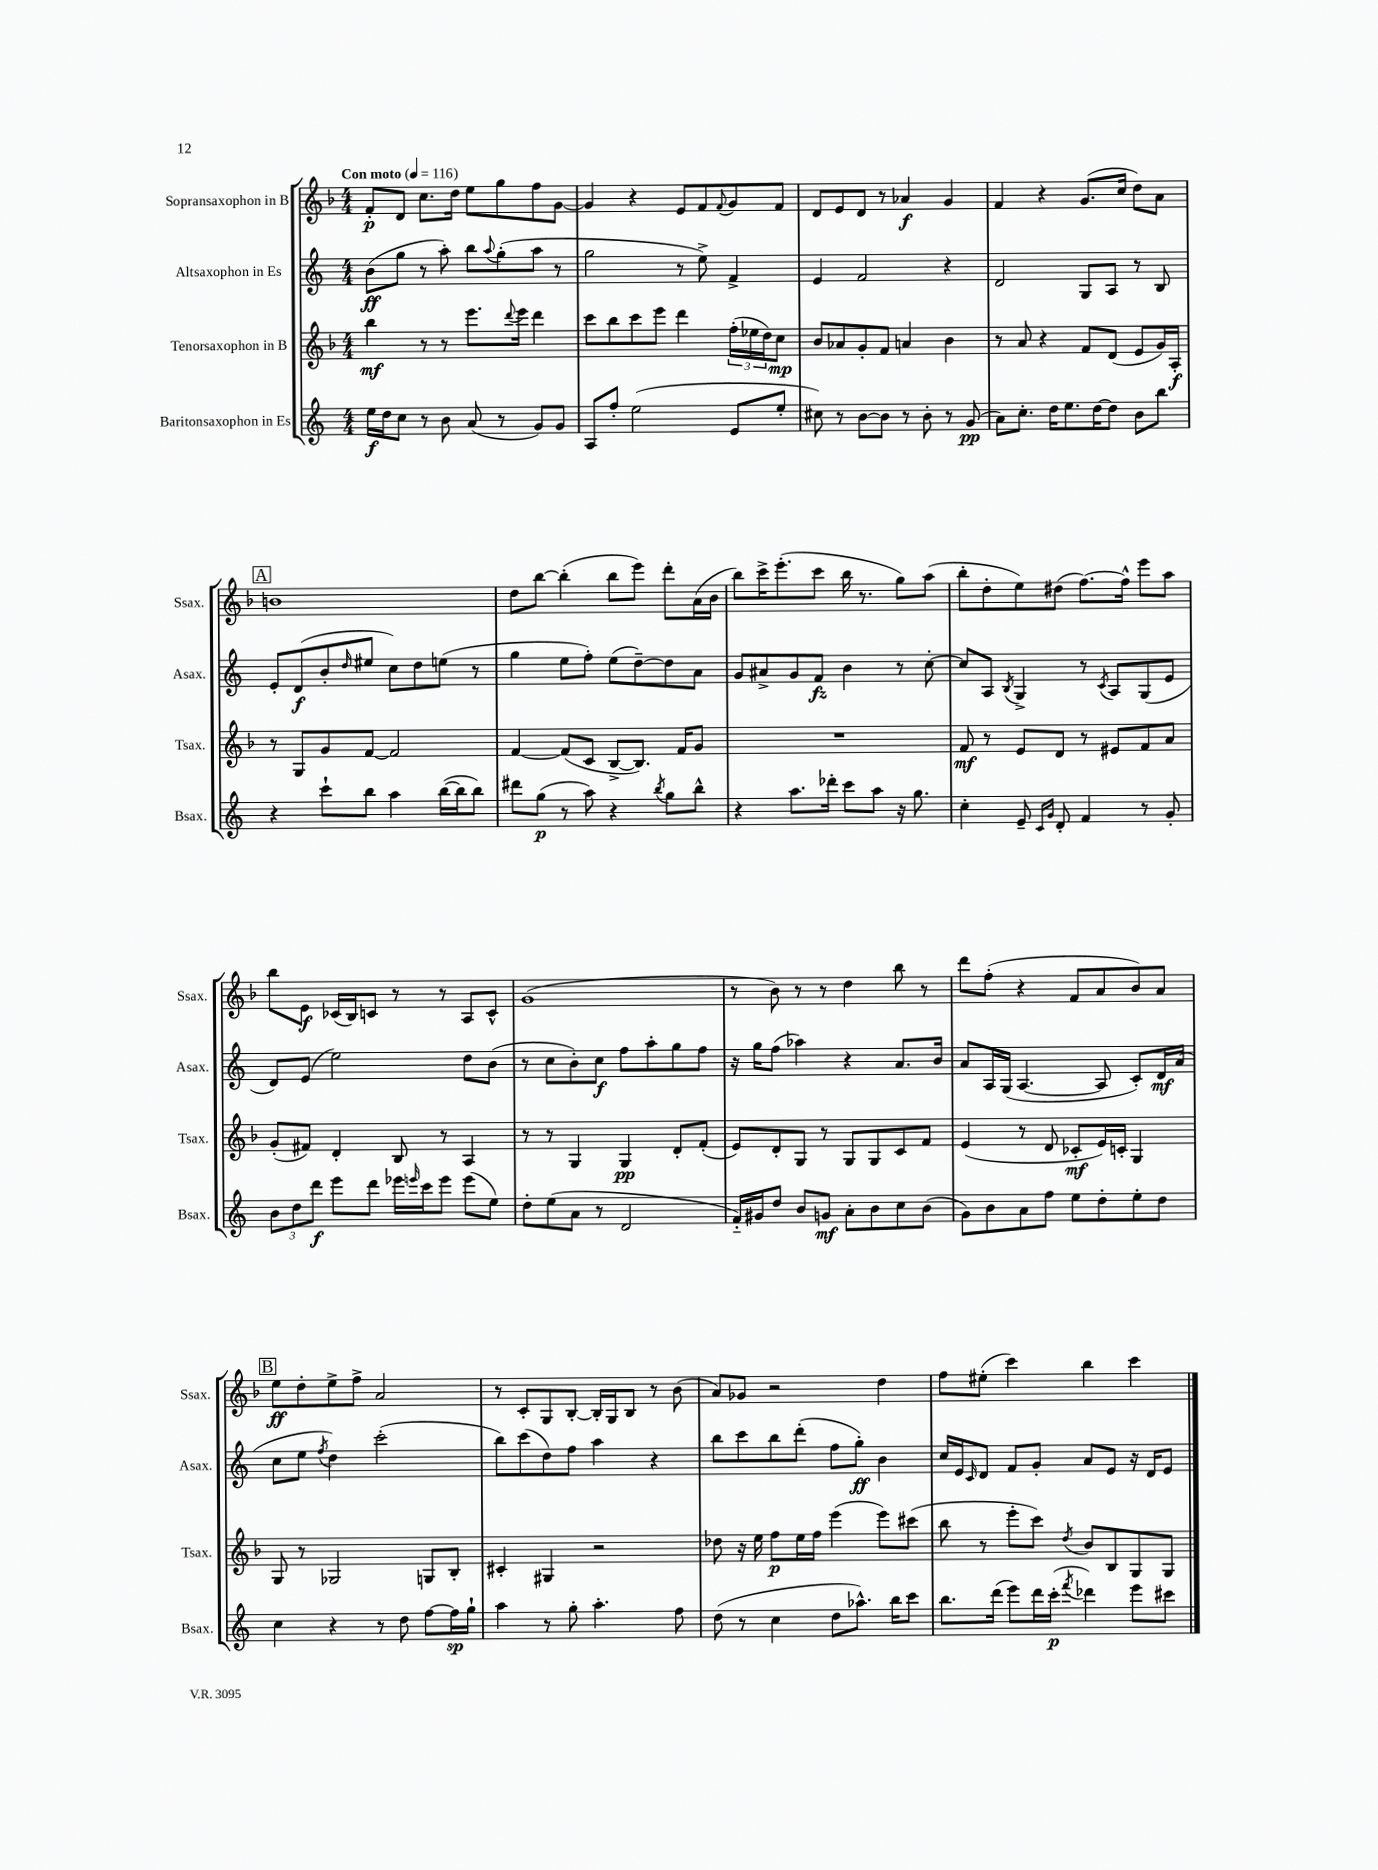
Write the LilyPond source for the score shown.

<<
\new StaffGroup <<
\new Staff = "s0" \with { instrumentName = "Sopransaxophon in B" shortInstrumentName = "Ssax." } {
    \clef treble \key f \major \numericTimeSignature \time 4/4 \tempo "Con moto" 4 = 116
    f'8-.\p d'8 c''8. d''16 e''8 g''8 f''8 g'8~ |
    g'4 r4 e'8 f'8 \appoggiatura { f'8 } g'8 f'8 |
    d'8 e'8 d'8 r8 aes'4\f g'4 |
    f'4 r4 g'8.( c''16 d''8) a'8 |
    \mark \markup { \box "A" } b'1 |
    d''8 bes''8~ bes''4-.( bes''8 e'''8) d'''8-. a'16( bes'16 |
    bes''8) c'''16-> e'''8.-.( c'''8 bes''16 r8. g''8) a''8( |
    bes''8-. d''8-. e''8) dis''8( f''8.~) f''16-^ e'''8 a''8 |
    bes''8 e'8\f ces'16( bes16) c'8 r8 r8 a8 c'8-^ |
    g'1( |
    r8 bes'8) r8 r8 d''4 bes''8 r8 |
    d'''8 f''8-.( r4 f'8 a'8 bes'8) a'8 |
    \mark \markup { \box "B" } e''8\ff d''8-. e''8-> f''8-> a'2 |
    r8 c'8-. g8 bes8~-. bes16-. g16 bes8 r8 bes'8( |
    a'8) ges'8 r2 d''4 |
    f''8 eis''8-.( c'''4) bes''4 c'''4 \bar "|." |
}
\new Staff = "s1" \with { instrumentName = "Altsaxophon in Es" shortInstrumentName = "Asax." } {
    \clef treble \key c \major \numericTimeSignature \time 4/4
    b'8\ff( g''8 r8 a''8-.) b''8 \appoggiatura { a''8 } g''8-.( a''8 r8 |
    g''2 r8 e''8->) f'4-> |
    e'4 f'2 r4 |
    d'2 g8 a8 r8 b8 |
    \mark \markup { \box "A" } e'8-. d'8\f( b'8-. \grace { d''16 } eis''8 c''8) d''8 e''8( r8 |
    g''4 e''8 f''8-.) e''8( d''8~--) d''8 a'8 |
    g'8 ais'8-> g'8 f'8\fz b'4 r8 c''8~-. |
    c''8 a8 \acciaccatura { b8 } g4-> r8 \acciaccatura { c'8 } a8 g8( e'8 |
    d'8) e'8( e''2) d''8 b'8( |
    r8 c''8 b'8-.) c''8\f f''8 a''8-. g''8 f''8 |
    r16 g''16 f''8( aes''4) r4 a'8. b'16 |
    a'8 a16 g16( a4.~ a8 c'8-.) d'16\mf a'16( |
    \mark \markup { \box "B" } c''8 e''8 \acciaccatura { f''8 } d''4) c'''2-.( |
    b''8) c'''8( d''8) f''8 a''4 r4 |
    b''8 c'''8 b''8 d'''8-.( f''8 g''8-.\ff) b'4 |
    c''16 e'16 \grace { c'16 } d'8 f'8 g'8-. a'8 e'8 r16 d'16 e'8 \bar "|." |
}
\new Staff = "s2" \with { instrumentName = "Tenorsaxophon in B" shortInstrumentName = "Tsax." } {
    \clef treble \key f \major \numericTimeSignature \time 4/4
    bes''4\mf r8 r8 e'''8. \appoggiatura { d'''8 } e'''16 d'''4 |
    c'''8 bes''8 c'''8 e'''8 d'''4 \tuplet 3/2 { f''16-.( ees''16 d''16) } c''8\mp |
    bes'8 aes'8 g'8-. f'8 a'4 bes'4 |
    r8 a'8 r4 f'8 d'8( e'8 g'16) a16-.\f |
    \mark \markup { \box "A" } r8 g8 g'8 f'8~ f'2 |
    f'4~ f'8( c'8 bes8~-> bes8.) f'16 g'8 |
    R1 |
    f'8\mf r8 e'8 d'8 r8 eis'8 f'8 a'8 |
    g'8-.( fis'8) d'4-. bes8 r8 a4 |
    r8 r8 g4 g4\pp d'8-. f'8-.( |
    e'8) d'8-. g8 r8 g8 g8 c'8 f'8 |
    e'4( r8 d'8 ces'8-.\mf e'16) c'16-. g4 |
    \mark \markup { \box "B" } g8 r8 ges2 g8 bes8-. |
    cis'4-. gis4 r2 |
    des''8 r16 e''16 f''8\p e''16 f''16 e'''4( e'''8) cis'''8( |
    bes''8 r8 e'''8-. c'''8) \acciaccatura { d''8 } bes'8 bes8 g8 g8 \bar "|." |
}
\new Staff = "s3" \with { instrumentName = "Baritonsaxophon in Es" shortInstrumentName = "Bsax." } {
    \clef treble \key c \major \numericTimeSignature \time 4/4
    e''16\f d''16 c''8 r8 b'8 a'8( r8 g'8) g'8 |
    a8 f''8-. e''2( e'8 e''8-. |
    cis''8) r8 b'8~ b'8 r8 b'8-. r8 g'8\pp( |
    a'8) c''8.-. d''16 e''8. d''16~ d''8 b'8 b''8 |
    \mark \markup { \box "A" } r4 c'''8-! b''8 a''4 b''16~( b''16 b''8) |
    dis'''8 g''8\p( r8 a''8) r4 \acciaccatura { b''8 } g''8 b''8-^ |
    r4 a''8. des'''16-. c'''8 a''8 r16 g''8. |
    c''4-. e'8-- \grace { c'16 g'16 } d'8-. f'4 r8 g'8-. |
    \tuplet 3/2 { b'8 d''8 d'''8\f } e'''8 d'''8 ees'''16 \grace { e'''16 } c'''16 e'''8 e'''8( e''8) |
    d''8-. e''8( a'8 r8 d'2 |
    f'16-_) gis'16 d''8 b'8 g'8\mf a'8-. b'8 c''8 b'8( |
    g'8) b'8 a'8 f''8 e''8 d''8-. e''8-. d''8 |
    \mark \markup { \box "B" } c''4 r4 r8 d''8 f''8~ f''16\sp g''16-! |
    a''4 r8 g''8-. a''4.-. f''8 |
    d''8( r8 c''4 d''8 aes''8.-^) b''16 c'''8 |
    b''8. d'''16( e'''8) d'''16 c'''16-.\p( \acciaccatura { f'''8 } des'''4) e'''8 cis'''8 \bar "|." |
}
>>
>>
\layout { \context { \Score \remove "Bar_number_engraver" } }
